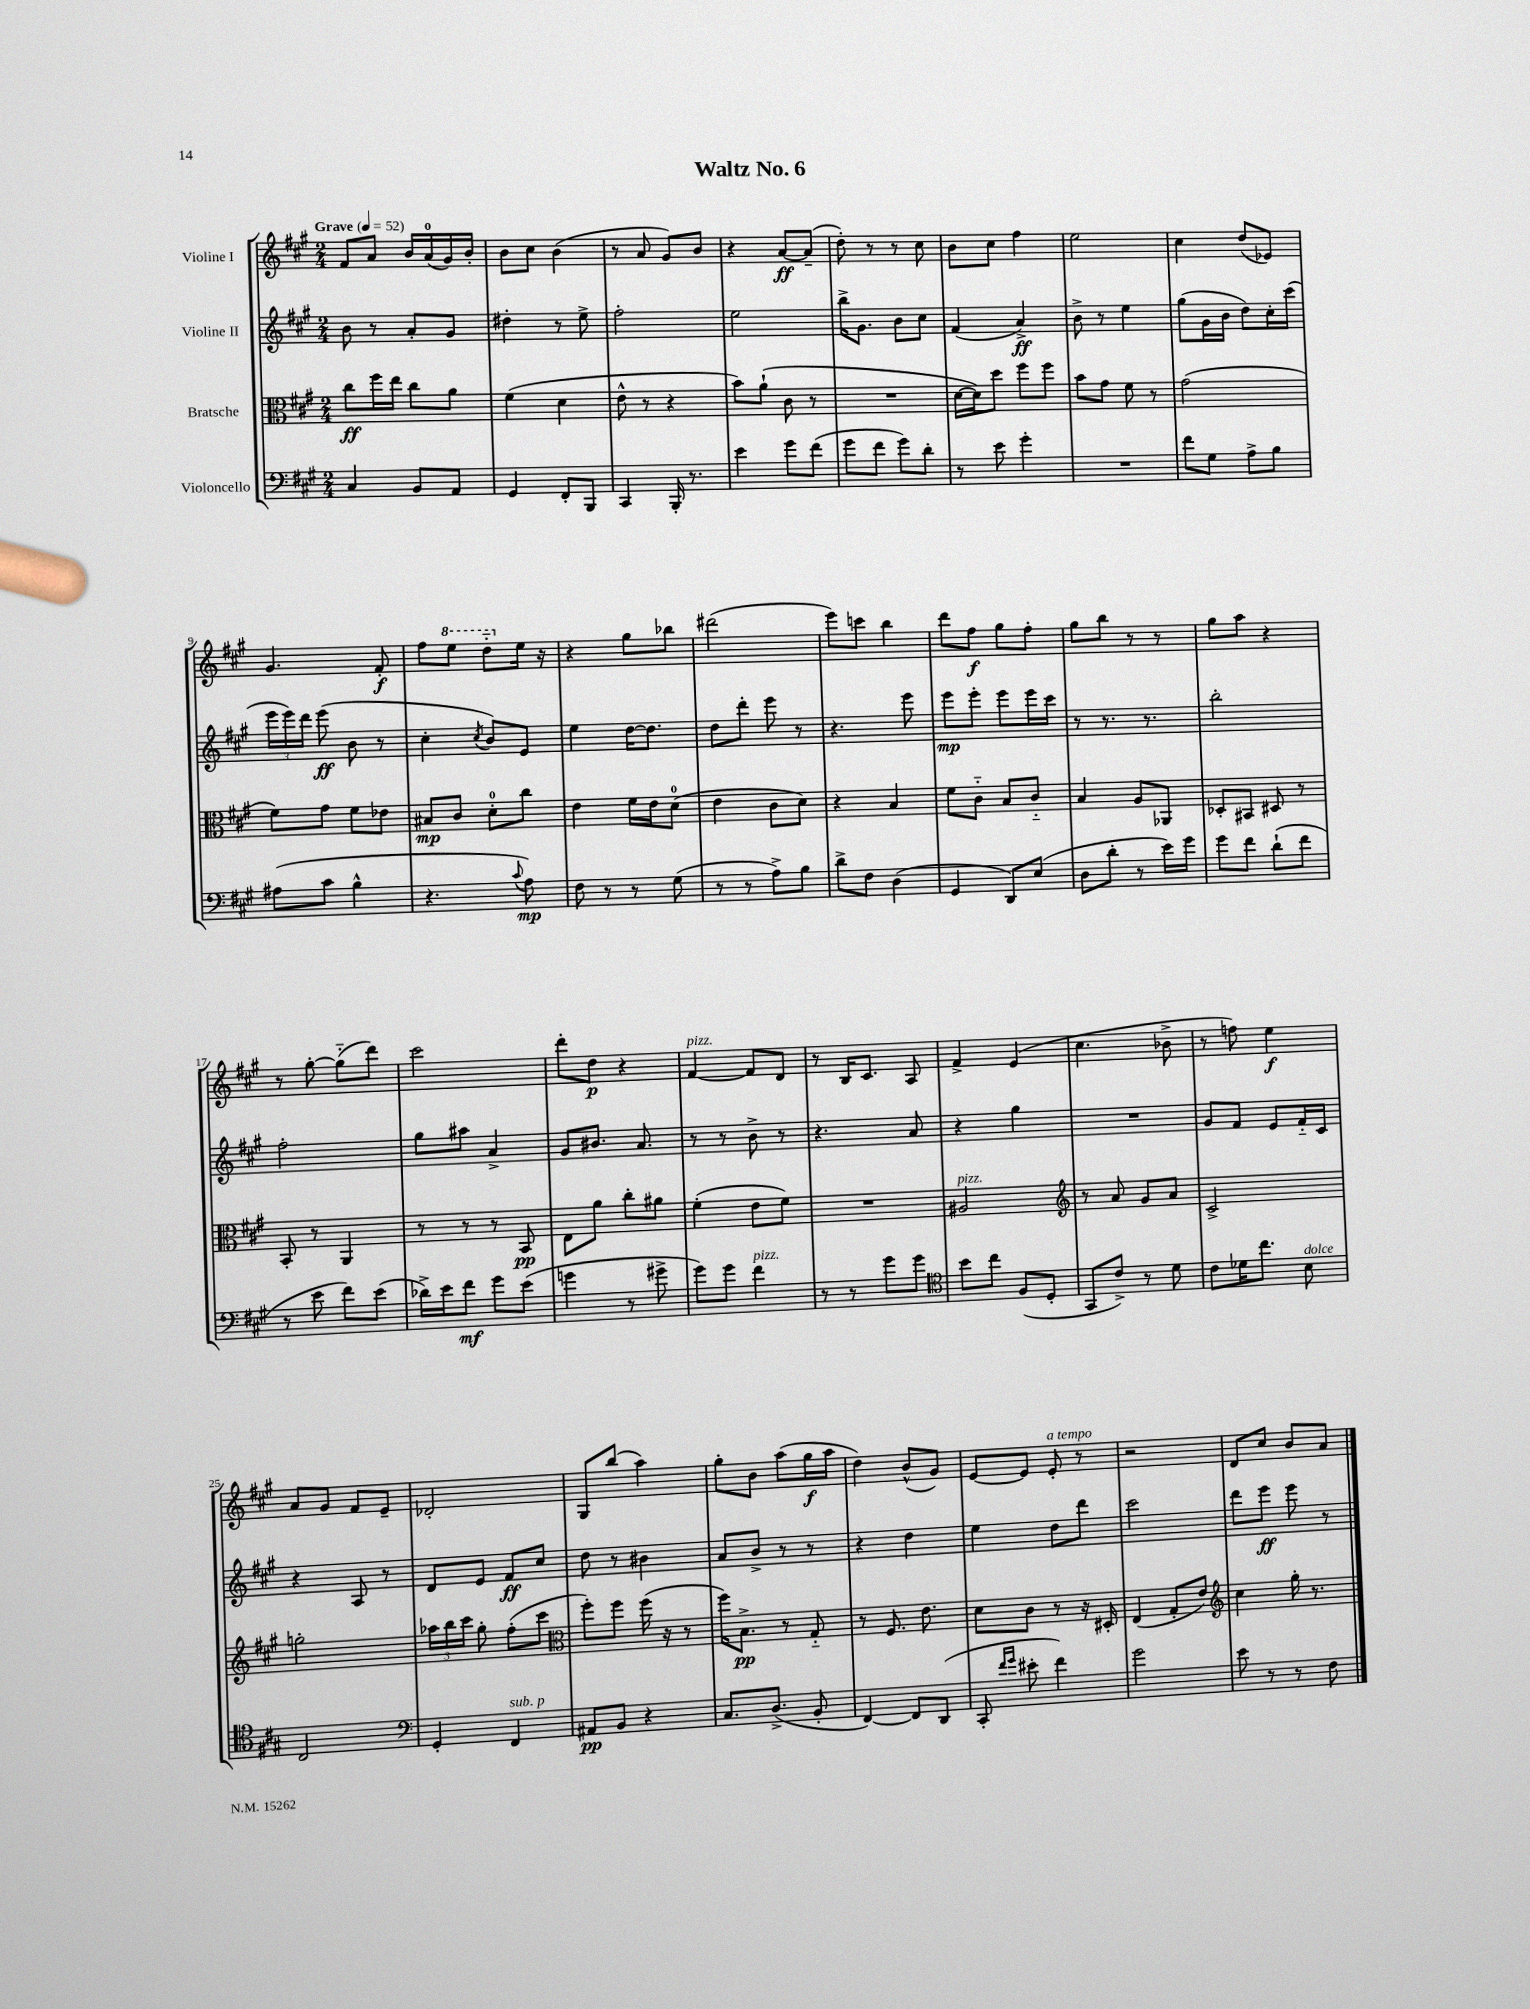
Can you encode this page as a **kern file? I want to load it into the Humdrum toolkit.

**kern	**kern	**kern	**kern
*staff4	*staff3	*staff2	*staff1
*clefF4	*clefC3	*clefG2	*clefG2
*k[f#c#g#]	*k[f#c#g#]	*k[f#c#g#]	*k[f#c#g#]
*M2/4	*M2/4	*M2/4	*M2/4
*MM52	*MM52	*MM52	*MM52
4C#	8cc#	8b	8f#
.	16ff#	8r	8a
.	16ee	.	.
8BB	8cc#	8a'	16b
.	.	.	(16a
8AA	8a	8g#	16g#)
.	.	.	16b'
=	=	=	=
4GG#	(4f#	4dd#'	8b
.	.	.	8cc#
8FF#'	4d	8r	(4b
8BBB	.	8ee^	.
=	=	=	=
4CC#	8e^^	2ff#'	8r
.	8r	.	8a
16BBB'	4r	.	8g#)
8.r	.	.	.
.	.	.	8b
=	=	=	=
4e	8b)	2ee	4r
.	(8a`	.	.
8g#	8c#	.	[8a
(8f#	8r	.	(8a~]
=	=	=	=
8g#	2r	16bb^	8dd')
.	.	8.g#	.
8f#	.	.	8r
8g#)	.	8b	8r
8d'	.	8cc#	8cc#
=	=	=	=
8r	[16d	(4f#	8b
.	16d])	.	.
8e	8dd	.	8cc#
4g#'	8ff#	4a^)	4ff#
.	8ff#	.	.
=	=	=	=
2r	8b	8b^	2ee
.	8g#	8r	.
.	8f#	4ee	.
.	8r	.	.
=	=	=	=
8f#	(2g#	(8gg#	4cc#
8G#	.	16g#	.
.	.	16b	.
8A^	.	8dd)	(8dd
8B	.	16cc#'	8e-)
.	.	(16ccc#	.
=	=	=	=
(8A#	8f#)	24eee	4.g#
.	.	24eee)	.
.	.	24ddd	.
8c#	8g#	(8eee	.
4B^^	8f#	8b	.
.	8e-	8r	8f#'
=	=	=	=
4.r	8B#	4cc#'	8ff#
.	8c#	.	8eee
.	.	8qcc#	.
.	8d'	8b)	8ddd'~
8qqc#	.	.	.
8A)	8cc#	8e	16ee
.	.	.	16r
=	=	=	=
8F#	4e	4ee	4r
8r	.	.	.
8r	16f#	[16dd	8gg#
.	16e	8.dd]	.
(8G#	(8d	.	8bb-
=	=	=	=
8r	4e	8dd	(2ddd#
8r	.	8ddd'	.
8A^)	8c#	8eee	.
8B	8d)	8r	.
=	=	=	=
8d^	4r	4.r	8eee)
8F#	.	.	8ccc
(4D	4B	.	4bb
.	.	8eee	.
=	=	=	=
4GG#	8f#	8eee	8ddd
.	8c#'~	8eee'	8ff#
8DD)	8B	8eee	8gg#
(8E	8c#'~	16eee	8ff#'
.	.	16ccc#	.
=	=	=	=
8D	4B	8r	8gg#
8d'	.	8.r	8bb
8r	8A	.	8r
.	.	8.r	.
16e)	8AA-	.	8r
16g#	.	.	.
=	=	=	=
8g#	8D-'	2bb'	8gg#
8f#	8BB#	.	8aa
(8d`	8D#	.	4r
8f#	8r	.	.
=	=	=	=
8r	8BB'	2ff#'	8r
8e	8r	.	[8gg#'
8f#)	4AA	.	(8gg#'~]
(8e	.	.	8ddd)
=	=	=	=
16d-^)	8r	8gg#	2ccc#
16e	.	.	.
8f#	8r	8aa#	.
8g#	8r	4a^	.
(8e	8BB	.	.
=	=	=	=
4g	8E	8g#	8ddd'
.	8a	8.b#	8dd
8r	8cc#'	.	4r
.	.	8.a	.
8g#^	8a#	.	.
=	=	=	=
8g#)	(4f#'	8r	[4f#
8g#	.	8r	.
4f#	8e	8b^	8f#]
.	8f#)	8r	8d
=	=	=	=
8r	2r	4.r	8r
8r	.	.	16B
.	.	.	8.c#
8g#	.	.	.
8g#	.	8a	8A
=	=	=	=
*clefC4	*	*	*
8b	2A#	4r	4f#^
8cc#	.	.	.
(8F#	.	4gg#	(4e
8D'	.	.	.
=	=	=	=
*	*clefG2	*	*
8GG#	8r	2r	4.cc#
8c#^)	8a	.	.
8r	8g#	.	.
8d	8a	.	8b-^
=	=	=	=
8c#	2c#^	8g#	8r
16d-	.	8f#	8ff)
8.cc#	.	.	.
.	.	8e	4ee
8B	.	16f#'~	.
.	.	16c#	.
=	=	=	=
2C#	2gg'	4r	8a
.	.	.	8g#
.	.	8A	8f#
.	.	8r	8e~
=	=	=	=
*clefF4	*	*	*
4GG#'	24aa-	8d	2d-'
.	24bb	.	.
.	24ccc#	.	.
.	8gg#'	8e	.
4FF#	(8ff#'	8f#	.
.	8ccc#	8cc#	.
=	=	=	=
*	*clefC3	*	*
8AA#	8ff#')	8dd	8G#
8BB	8ff#	8r	(8bb
4r	(16ff#	4b#	4aa)
.	16r	.	.
.	8r	.	.
=	=	=	=
8.C#	16ff#)	8a	8gg#'
.	8.B^	.	.
.	.	8b^	8b
(8.D^	.	.	.
.	8r	8r	(8aa
8BB'	8G#'~	8r	16gg#
.	.	.	16aa
=	=	=	=
[4FF#)	8r	4r	4dd)
.	8.F#	.	.
8FF#]	.	4dd	(8b^^
.	8.e	.	.
(8DD	.	.	8g#)
=	=	=	=
8CC#'	8d	4ee	[8e
16qqf#	.	.	.
16qqg#	.	.	.
8e#'	8c#	.	8e]
4f#)	8r	8dd	8e'
.	16r	8ddd	8r
.	16D#'	.	.
=	=	=	=
2g#	(4E	2ccc#	2r
.	8G#'	.	.
.	8e)	.	.
=	=	=	=
*	*clefG2	*	*
8e	4cc#	8ddd	8d
8r	.	8eee	8cc#
8r	16gg#'	8eee	8b
.	8.r	.	.
8F#	.	8r	8a
==	==	==	==
*-	*-	*-	*-
